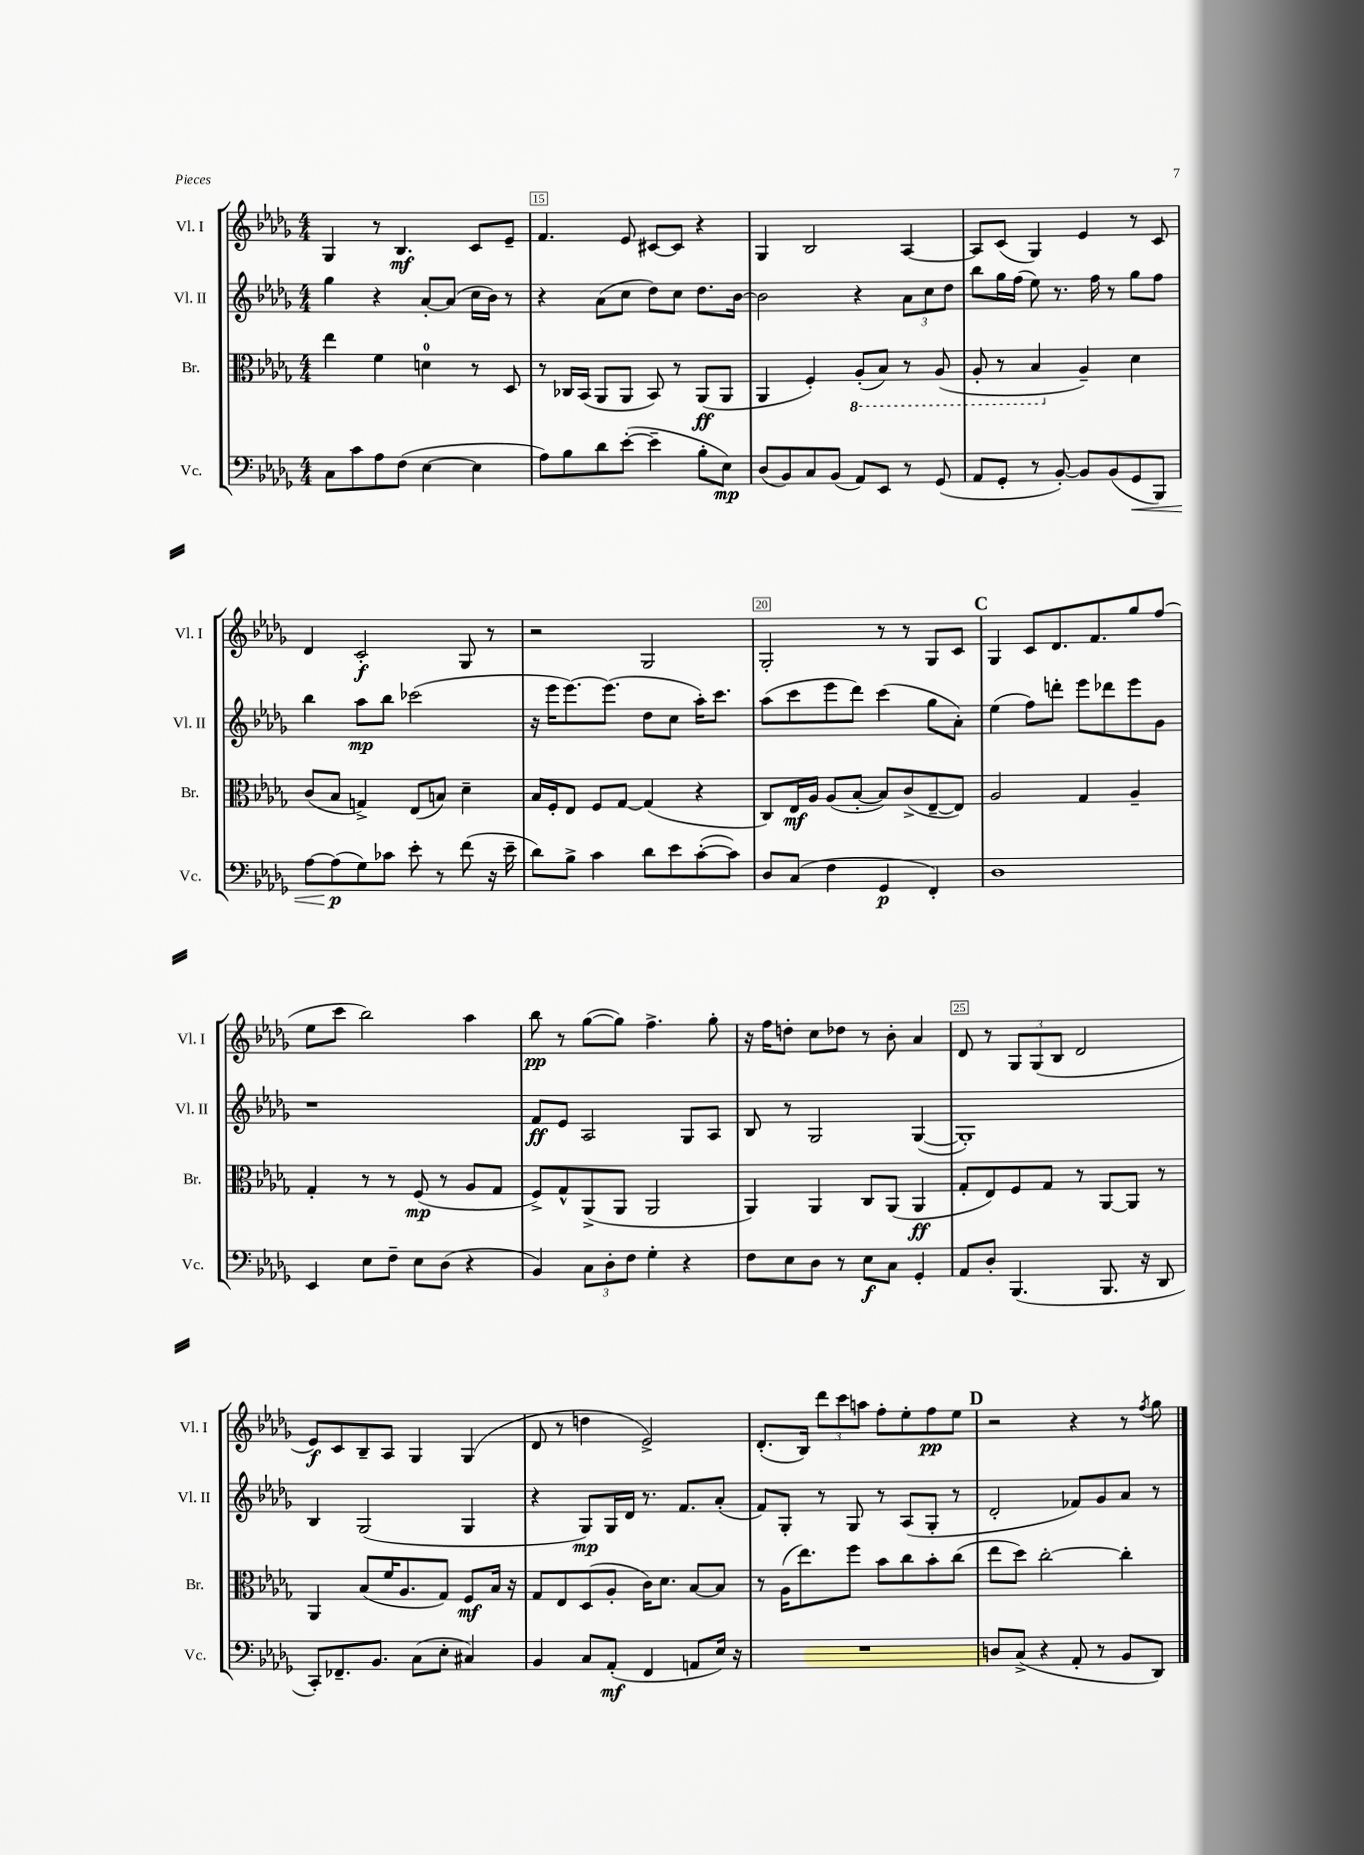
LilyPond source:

<<
\new StaffGroup <<
\new Staff = "s0" \with { instrumentName = "Vl. I" shortInstrumentName = "Vl. I" } {
    \clef treble \key des \major \numericTimeSignature \time 4/4
    ges4 r8 bes4.\mf c'8 ees'8-- |
    f'4. ees'8 cis'8~ cis'8 r4 |
    ges4 bes2 aes4~ |
    aes8 c'8( ges4) ees'4 r8 c'8 |
    des'4 c'2-.\f ges8 r8 |
    r2 ges2 |
    ges2-. r8 r8 ges8 c'8 |
    \mark \markup { \bold "C" } ges4 c'8 des'8. f'8. ges''8 f''8( |
    ees''8 c'''8 bes''2) aes''4 |
    bes''8\pp r8 ges''8~( ges''8) f''4.-> ges''8-. |
    r16 f''16 d''8-. c''8 des''8 r8 bes'8-. aes'4 |
    des'8 r8 \tuplet 3/2 { ges8 ges8( bes8 } des'2 |
    ees'8\f) c'8 bes8-- aes8 ges4 ges4( |
    des'8 r8 d''4 ees'2->) |
    des'8.-.( bes16) \tuplet 3/2 { des'''8 c'''8 a''8 } f''8-. ees''8-. f''8\pp ees''8 |
    \mark \markup { \bold "D" } r2 r4 r8 \acciaccatura { f''8 } ges''8 \bar "|." |
}
\new Staff = "s1" \with { instrumentName = "Vl. II" shortInstrumentName = "Vl. II" } {
    \clef treble \key des \major \numericTimeSignature \time 4/4
    ges''4 r4 aes'8~-. aes'8( c''16 bes'16) r8 |
    r4 aes'8( c''8 des''8) c''8 des''8. bes'16~ |
    bes'2 r4 \tuplet 3/2 { aes'8 c''8 des''8 } |
    bes''8 ges''16 f''16( ees''8) r8. f''16 r8 ges''8 f''8 |
    bes''4 aes''8\mp bes''8 ces'''2( |
    r16 ees'''16 ees'''8.~) ees'''8.( des''8 c''8 aes''16-.) c'''8. |
    aes''8( c'''8 ees'''8 des'''8) c'''4( ges''8 aes'8-.) |
    \mark \markup { \bold "C" } ees''4( f''8) d'''8-. ees'''8 des'''8 ees'''8 ges'8 |
    r1 |
    f'8\ff ees'8 aes2 ges8 aes8 |
    bes8 r8 ges2 ges4~( |
    ges1-.) |
    bes4 ges2( ges4 |
    r4 ges8\mp) ges16 des'16 r8. f'8. aes'8-.( |
    f'8) ges8-. r8 ges8 r8 aes8( ges8-. r8 |
    \mark \markup { \bold "D" } des'2-. fes'8) ges'8 aes'8 r8 \bar "|." |
}
\new Staff = "s2" \with { instrumentName = "Br." shortInstrumentName = "Br." } {
    \clef alto \key des \major \numericTimeSignature \time 4/4
    ees''4 f'4 d'4-0 r8 des8 |
    r8 ces16 bes,16( aes,8 aes,8 bes,8) r8 aes,8\ff( aes,8 |
    aes,4 f4-.) \ottava #-1 aes,8-.( bes,8) r8 aes,8( |
    aes,8-. r8 bes,4 \ottava #0 aes4--) des'4 |
    c'8( bes8 g4->) ees8( b8) des'4-- |
    bes16 f16-. ees8 f8 ges8~ ges4( r4 |
    c8) ees16\mf aes16 aes8( bes8~-. bes8) c'8->( ees8~-- ees8) |
    \mark \markup { \bold "C" } aes2 ges4 aes4-- |
    ges4-. r8 r8 f8\mp( r8 aes8 ges8 |
    f8->) ges8-^ aes,8->( aes,8 aes,2 |
    aes,4) aes,4 c8 aes,8( aes,4\ff |
    ges8-. ees8) f8 ges8 r8 aes,8~ aes,8 r8 |
    aes,4 bes8( f'16 aes8. ges8) f8\mf bes16 r16 |
    ges8 ees8 des8( aes8-. c'16) des'8. bes8~ bes8 |
    r8 aes16( ees''8.) f''8 bes'8 c''8 bes'8-. c''8( |
    \mark \markup { \bold "D" } ees''8 des''8) c''2~-. c''4-. \bar "|." |
}
\new Staff = "s3" \with { instrumentName = "Vc." shortInstrumentName = "Vc." } {
    \clef bass \key des \major \numericTimeSignature \time 4/4
    c8 c'8 aes8 f8( ees4~ ees4 |
    aes8) bes8 des'8 ees'8~-.( ees'4-- bes8-. ees8\mp) |
    des8( bes,8) c8 bes,8( aes,8) ees,8 r8 ges,8( |
    aes,8 ges,8-. r8 bes,8~-.) bes,8 bes,8( ges,8\< bes,,8) |
    aes8~ aes8\p\!( ges8) ces'8 ees'8-. r8 f'8( r16 ees'16-- |
    des'8) bes8-> c'4 des'8 ees'8 c'8~-.( c'8) |
    des8 c8( f4 ges,4\p f,4-.) |
    \mark \markup { \bold "C" } des1 |
    ees,4 ees8 f8-- ees8 des8( r4 |
    bes,4) \tuplet 3/2 { c8 des8-. f8 } ges4-. r4 |
    f8 ees8 des8 r8 ees8\f c8 ges,4-. |
    aes,8 des8-. bes,,4.( bes,,8. r16 des,8 |
    c,8-.) fes,8.-- bes,8. c8( ees8-. cis4) |
    bes,4 c8 aes,8-.\mf( f,4 a,8 ees16) r16 |
    R1 |
    \mark \markup { \bold "D" } d8 c8->( r4 aes,8-. r8 bes,8 des,8) \bar "|." |
}
>>
>>
\layout { \context { \Score currentBarNumber = #14 \override BarNumber.break-visibility = ##(#f #t #t) barNumberVisibility = #(every-nth-bar-number-visible 5) \override BarNumber.stencil = #(make-stencil-boxer 0.1 0.3 ly:text-interface::print) } }
